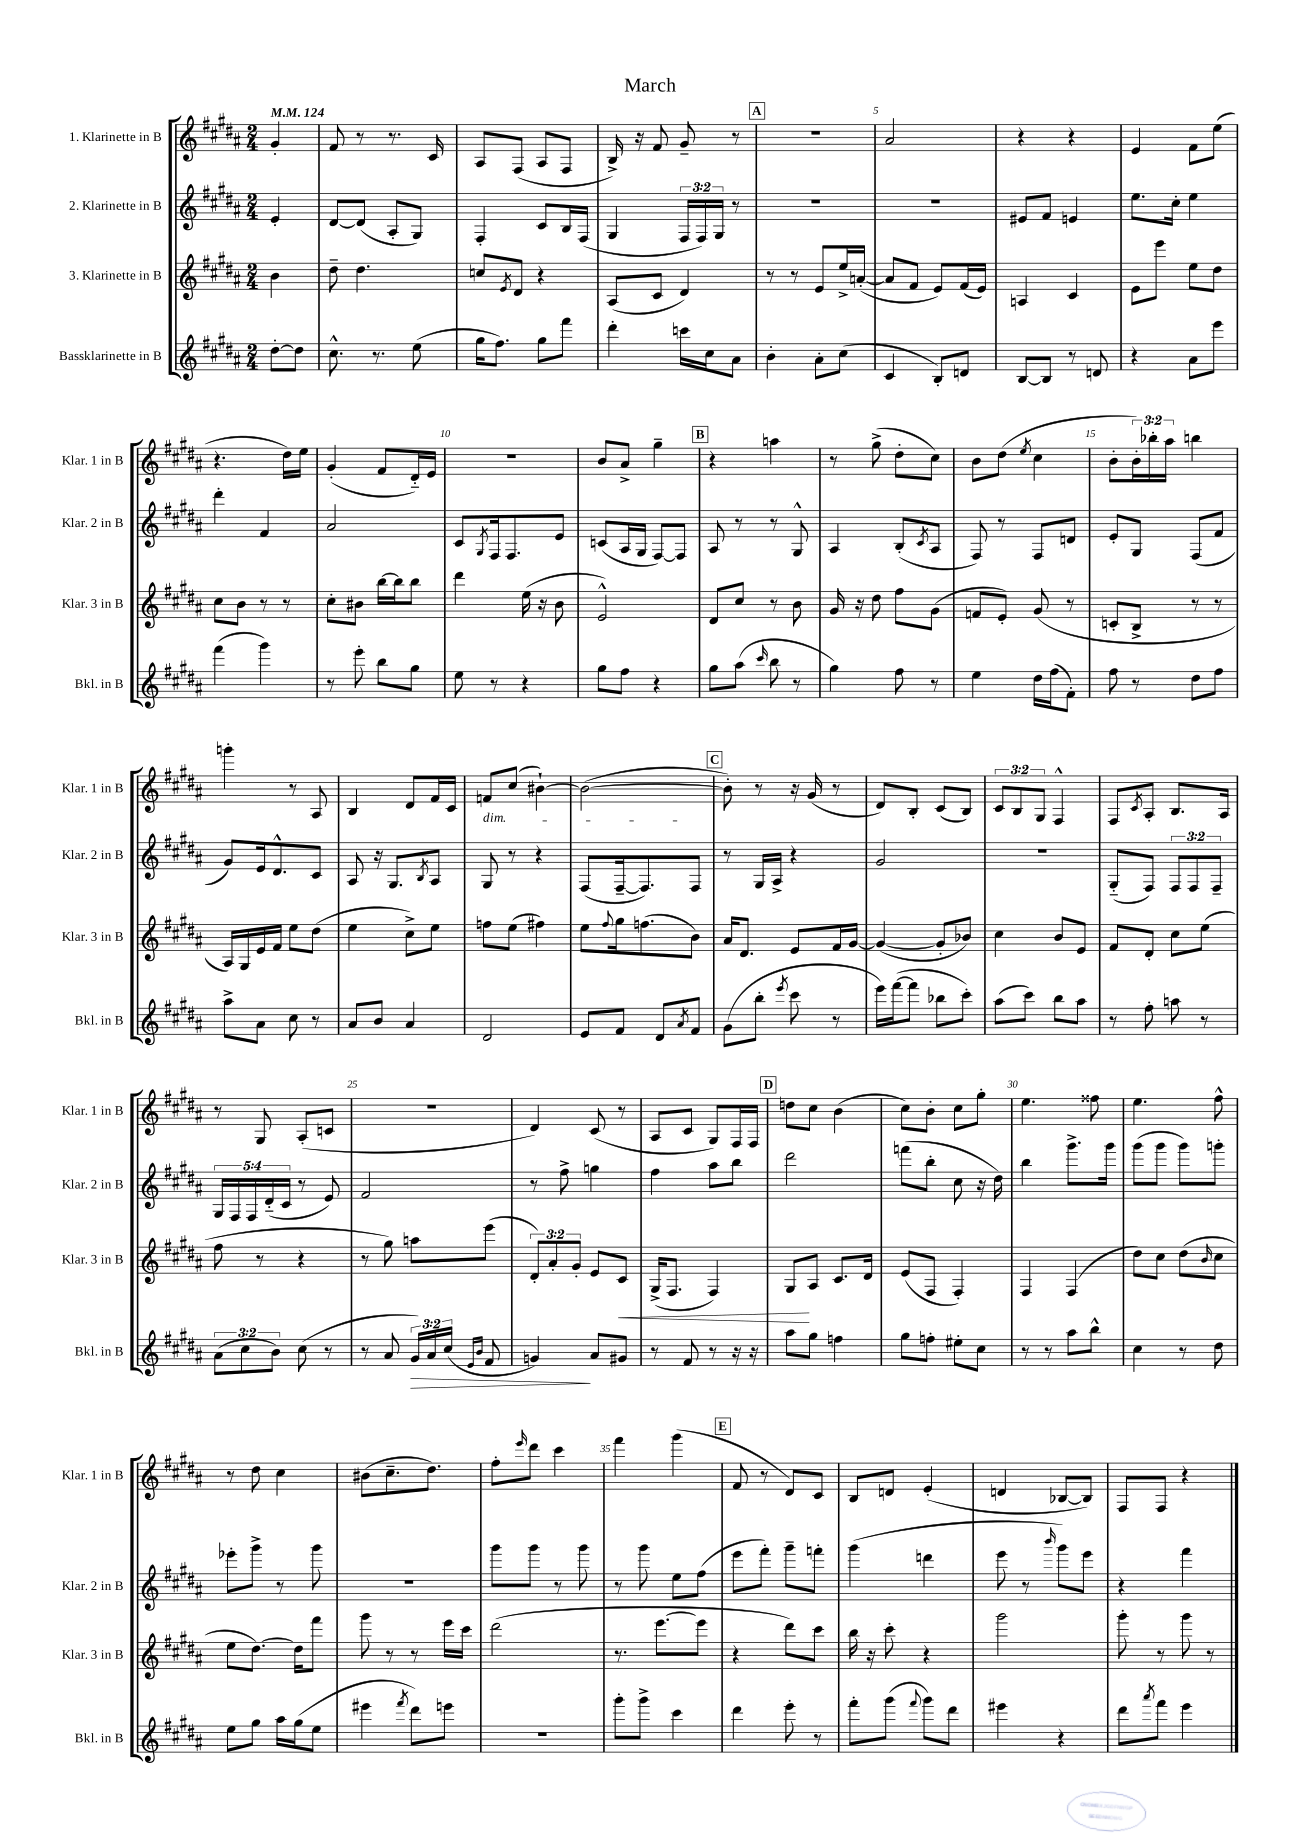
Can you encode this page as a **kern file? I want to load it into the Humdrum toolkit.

**kern	**kern	**kern	**kern
*staff4	*staff3	*staff2	*staff1
*clefG2	*clefG2	*clefG2	*clefG2
*k[f#c#g#d#a#]	*k[f#c#g#d#a#]	*k[f#c#g#d#a#]	*k[f#c#g#d#a#]
*M2/4	*M2/4	*M2/4	*M2/4
*MM124	*MM124	*MM124	*MM124
[8dd#'\L	4b\	4e'/	4g#'/
8dd#\]J	.	.	.
=	=	=	=
8.cc#^^\	8dd#~\	[8d#/L	8f#/
.	4.dd#\	(8d#/]J	8r
8.r	.	.	.
.	.	8A#'/L	8.r
(8ee\	.	8G#/J)	.
.	.	.	16c#/
=	=	=	=
16gg#\LK	8cc/L	4F#'/	8A#/L
8.ff#\J)	.	.	.
.	8qe/	.	.
.	8d#/J	.	(8F#/J
8gg#\L	4r	8c#/L	8A#/L
8fff#\J	.	16B/L	8F#/J
.	.	(16F#/JJ	.
=	=	=	=
4ddd#'\	(8A#/L	4G#/	16B^/)
.	.	.	16r
.	8c#/J	.	8f#/
16ccc\LL	4d#/)	24F#/LL	8g#~/
.	.	24F#/)	.
16cc#\J	.	.	.
.	.	24G#/JJ	.
8a#\J	.	8r	8r
=	=	=	=
4b'\	8r	2r	2r
.	8r	.	.
8a#'\L	8e/L	.	.
(8cc#\J	16ee^/L	.	.
.	([16a'/JJ	.	.
=	=	=	=
4c#/	8a/]L	2r	2a#/
.	8f#/J	.	.
8B'/L)	8e/L)	.	.
8d/J	(16f#/L	.	.
.	16e/JJ)	.	.
=	=	=	=
[8B/L	4A/	8e#/L	4r
8B/]J	.	8f#/J	.
8r	4c#/	4e/	4r
8d/	.	.	.
=	=	=	=
4r	8e\L	8.ee\L	4e/
.	8eee\J	.	.
.	.	16cc#'\Jk	.
8a#\L	8ee\L	4ee\	8f#\L
8eee\J	8dd#\J	.	(8ee\J
=	=	=	=
(4fff#\	8cc#\L	4ddd#'\	4.r
.	8b\J	.	.
4ggg#\)	8r	4f#/	.
.	8r	.	16dd#\LL)
.	.	.	16ee\JJ
=	=	=	=
8r	8cc#'\L	2a#/	(4g#'/
8eee'\	8b#\J	.	.
8bb\L	[16bb\LL	.	8f#/L
.	16bb\]J	.	.
8gg#\J	8bb\J	.	16d#'~/L)
.	.	.	16e/JJ
=	=	=	=
8ee\	4ddd#\	8c#/L	2r
.	.	8qG#/	.
8r	.	16F#/k	.
.	.	8.F#/	.
4r	(16ee\	.	.
.	16r	.	.
.	8b\	8e/J	.
=	=	=	=
8gg#\L	2e^^/)	(8c/L	8b/L
8ff#\J	.	16A#/L	8a#^/J
.	.	16G#/JJ	.
4r	.	[8F#/L)	4gg#~\
.	.	8F#/]J	.
=	=	=	=
8gg#\L	8d#/L	8A#/	4r
(8aa#\J	8cc#/J	8r	.
16qqccc#/	.	.	.
8bb\	8r	8r	4aa\
8r	8b\	8G#^^/	.
=	=	=	=
4gg#\)	16g#/	4A#/	8r
.	16r	.	.
.	8dd#\	.	(8gg#^\
8ff#\	8ff#\L	(8B'/L	8dd#'\L
.	.	8qc#/	.
8r	(8g#\J	8A#/J	8cc#\J)
=	=	=	=
4ee\	8f/L	8F#/)	8b\L
.	8e'/J)	8r	(8dd#\J
.	.	.	8qee/
16dd#\LL	(8g#/	8F#/L	4cc#\
(16ff#\J	.	.	.
8f#'\J)	8r	8d/J	.
=	=	=	=
8ff#\	8c'/L	8e'/L	8b'\L
8r	8B^/J	8G#/J	24b'\L)
.	.	.	24bb-'\
.	.	.	24aa#\JJ
8dd#\L	8r	(8F#/L	4bb\
8ff#\J	8r	8f#/J	.
=	=	=	=
8aa#^\L	16A#/LL)	8g#/L)	4ggg'\
.	16G#/	.	.
8a#\J	16e/	16e/k	.
.	16f#/JJ	8.d#^^/	.
8cc#\	8ee\L	.	8r
8r	(8dd#\J	8c#/J	8A#/
=	=	=	=
8a#/L	4ee\	8A#/	4B/
8b/J	.	16r	.
.	.	8.G#/L	.
4a#/	8cc#^\L)	.	8d#/L
.	.	8qB/	.
.	8ee\J	8A#/J	16f#/L
.	.	.	16c#/JJ
=	=	=	=
2d#/	8ff\L	8G#/	8f/L
.	(8ee\J	8r	(8cc#/J
.	4ff#\)	4r	[4b#`\)
=	=	=	=
8e/L	8ee\L	(8F#/L	(2b#\_
.	8qqff#/	.	.
8f#/J	16gg#\k	[16F#~/k	.
.	(8.ff\	8.F#/])	.
8d#/L	.	.	.
8qa#/	.	.	.
8f#/J	8b\J)	8F#/J	.
=	=	=	=
(8g#\L	16a#/LK	8r	8b#'\])
.	8.d#/J	.	.
8bb'\J	.	16G#/LL	8r
.	.	16A#^/JJ	.
8qeee/	.	.	.
8ccc#\	8e/L	4r	16r
.	.	.	(16g#/
8r	16f#/L	.	8r
.	[16g#/JJ	.	.
=	=	=	=
16eee\LL)	(4g#/_	2g#/	8d#/L)
([16fff#\J	.	.	.
8fff#\]J	.	.	8B'/J
8bb-\L	8g#'/]L	.	(8c#/L
8ccc#'\J)	8b-/J)	.	8B/J)
=	=	=	=
(8aa#\L	4cc#\	2r	12c#/L
.	.	.	12B/
8ccc#\J)	.	.	.
.	.	.	12G#/J
8bb\L	8b/L	.	4F#^^/
8aa#\J	8e/J	.	.
=	=	=	=
8r	8f#/L	(8G#'~/L	8F#/L
.	.	.	8qc#/
8ff#'\	8d#'/J	8F#/J)	8A#'/J
8aa\	8cc#\L	12F#/L	8.B/L
.	.	12F#/	.
8r	(8ee\J	.	.
.	.	12F#~/J	.
.	.	.	16A#/Jk
=	=	=	=
(12a#\L	8ff#\	20G#/LL	8r
.	.	20F#/	.
12cc#\	.	.	.
.	.	20F#/	.
.	8r	.	8G#/
.	.	(20d#'~/	.
12b\J)	.	.	.
.	.	20c#/JJ	.
(8cc#\	4r	8r	(8A#'/L
8r	.	8e/)	8c/J
=	=	=	=
8r	8r	2f#/	2r
8a#/	8gg#\)	.	.
24g#/LL)	8aa\L	.	.
24a#/	.	.	.
(24cc#/JJ	.	.	.
16qqe/LL	.	.	.
16qqb/JJ	.	.	.
8f#/	(8eee\J	.	.
=	=	=	=
4g/)	12d#'/L)	8r	4d#/)
.	12a#'/	.	.
.	.	8ff#^\	.
.	12g#'/J	.	.
8a#/L	8e/L	4gg\	(8c#/
8g#/J	8c#/J	.	8r
=	=	=	=
8r	(16G#^/LK	4ff#\	8A#/L
.	8.F#/J	.	.
8f#/	.	.	8c#/J
8r	4F#/)	8aa#\L	8G#/L)
16r	.	8bb\J	16F#/L
16r	.	.	16F#/JJ
=	=	=	=
8aa#\L	8G#/L	2ddd#\	8dd\L
8gg#\J	8A#/J	.	8cc#\J
4ff\	8.c#/L	.	(4b\
.	16d#/Jk	.	.
=	=	=	=
8gg#\L	(8e/L	(8fff\L	8cc#\L)
8ff'\J	8F#/J	8bb'\J	8b'\J
8ee#'\L	4F#'/)	8cc#\	8cc#\L
8cc#\J	.	16r	8gg#'\J
.	.	16dd#\)	.
=	=	=	=
8r	4F#/	4bb\	4.ee\
8r	.	.	.
8aa#\L	(4F#/	8.ggg#^\L	.
8bb^^\J	.	.	8ff##\
.	.	16ggg#\Jk	.
=	=	=	=
4cc#\	8dd#\L)	(8ggg#\L	4.ee\
.	8cc#\J	8ggg#\J	.
8r	(8dd#\L	8ggg#\L)	.
.	16qqb/	.	.
8dd#\	8cc#\J	8ggg'\J	8ff#^^\
=	=	=	=
8ee\L	8ee\L	8eee-'\L	8r
8gg#\J	[8.dd#\J)	8ggg#^\J	8dd#\
16aa#\LL	.	8r	4cc#\
(16gg#\J	16dd#\]LK	.	.
8ee\J	8fff#\J	8ggg#\	.
=	=	=	=
4eee#\	8ggg#\	2r	(8b#\L
.	8r	.	8.cc#~\
8qfff#/	.	.	.
8ddd#\L)	8r	.	.
.	.	.	8.dd#\J)
8eee\J	16eee\LL	.	.
.	16ccc#\JJ	.	.
=	=	=	=
2r	(2ddd#\	8ggg#\L	8ff#'\L
.	.	.	16qqeee/
.	.	8ggg#\J	8ddd#\J
.	.	8r	4ccc#\
.	.	8ggg#\	.
=	=	=	=
8ggg#'\L	8.r	8r	4fff#\
8ggg#^\J	.	8ggg#\	.
.	[8.eee\L	.	.
4ccc#\	.	8ee\L	(4ggg#\
.	8eee\]J	(8ff#\J	.
=	=	=	=
4ddd#\	4r	8eee\L	8f#/
.	.	8fff#'\J)	8r
8eee'\	8ddd#\L)	8ggg#~\L	8d#/L)
8r	8ccc#\J	8fff'\J	8c#/J
=	=	=	=
8fff#'\L	16bb\	(4ggg#\	8B/L
.	16r	.	.
(8ggg#\J	8ccc#'\	.	8d/J
8qqfff#/	.	.	.
8ggg#\L)	4r	4ddd\	(4e'/
8ddd#\J	.	.	.
=	=	=	=
4eee#\	2ggg#\	8eee\	4d/
.	.	8r	.
.	.	16qqbbb/	.
4r	.	8ggg#\L)	[8B-/L
.	.	8eee\J	8B-/]J)
=	=	=	=
8ddd#\L	8ggg#'\	4r	8F#/L
8qaaa#/	.	.	.
8fff#\J	8r	.	8F#/J
4eee\	8ggg#\	4fff#\	4r
.	8r	.	.
==	==	==	==
*-	*-	*-	*-
